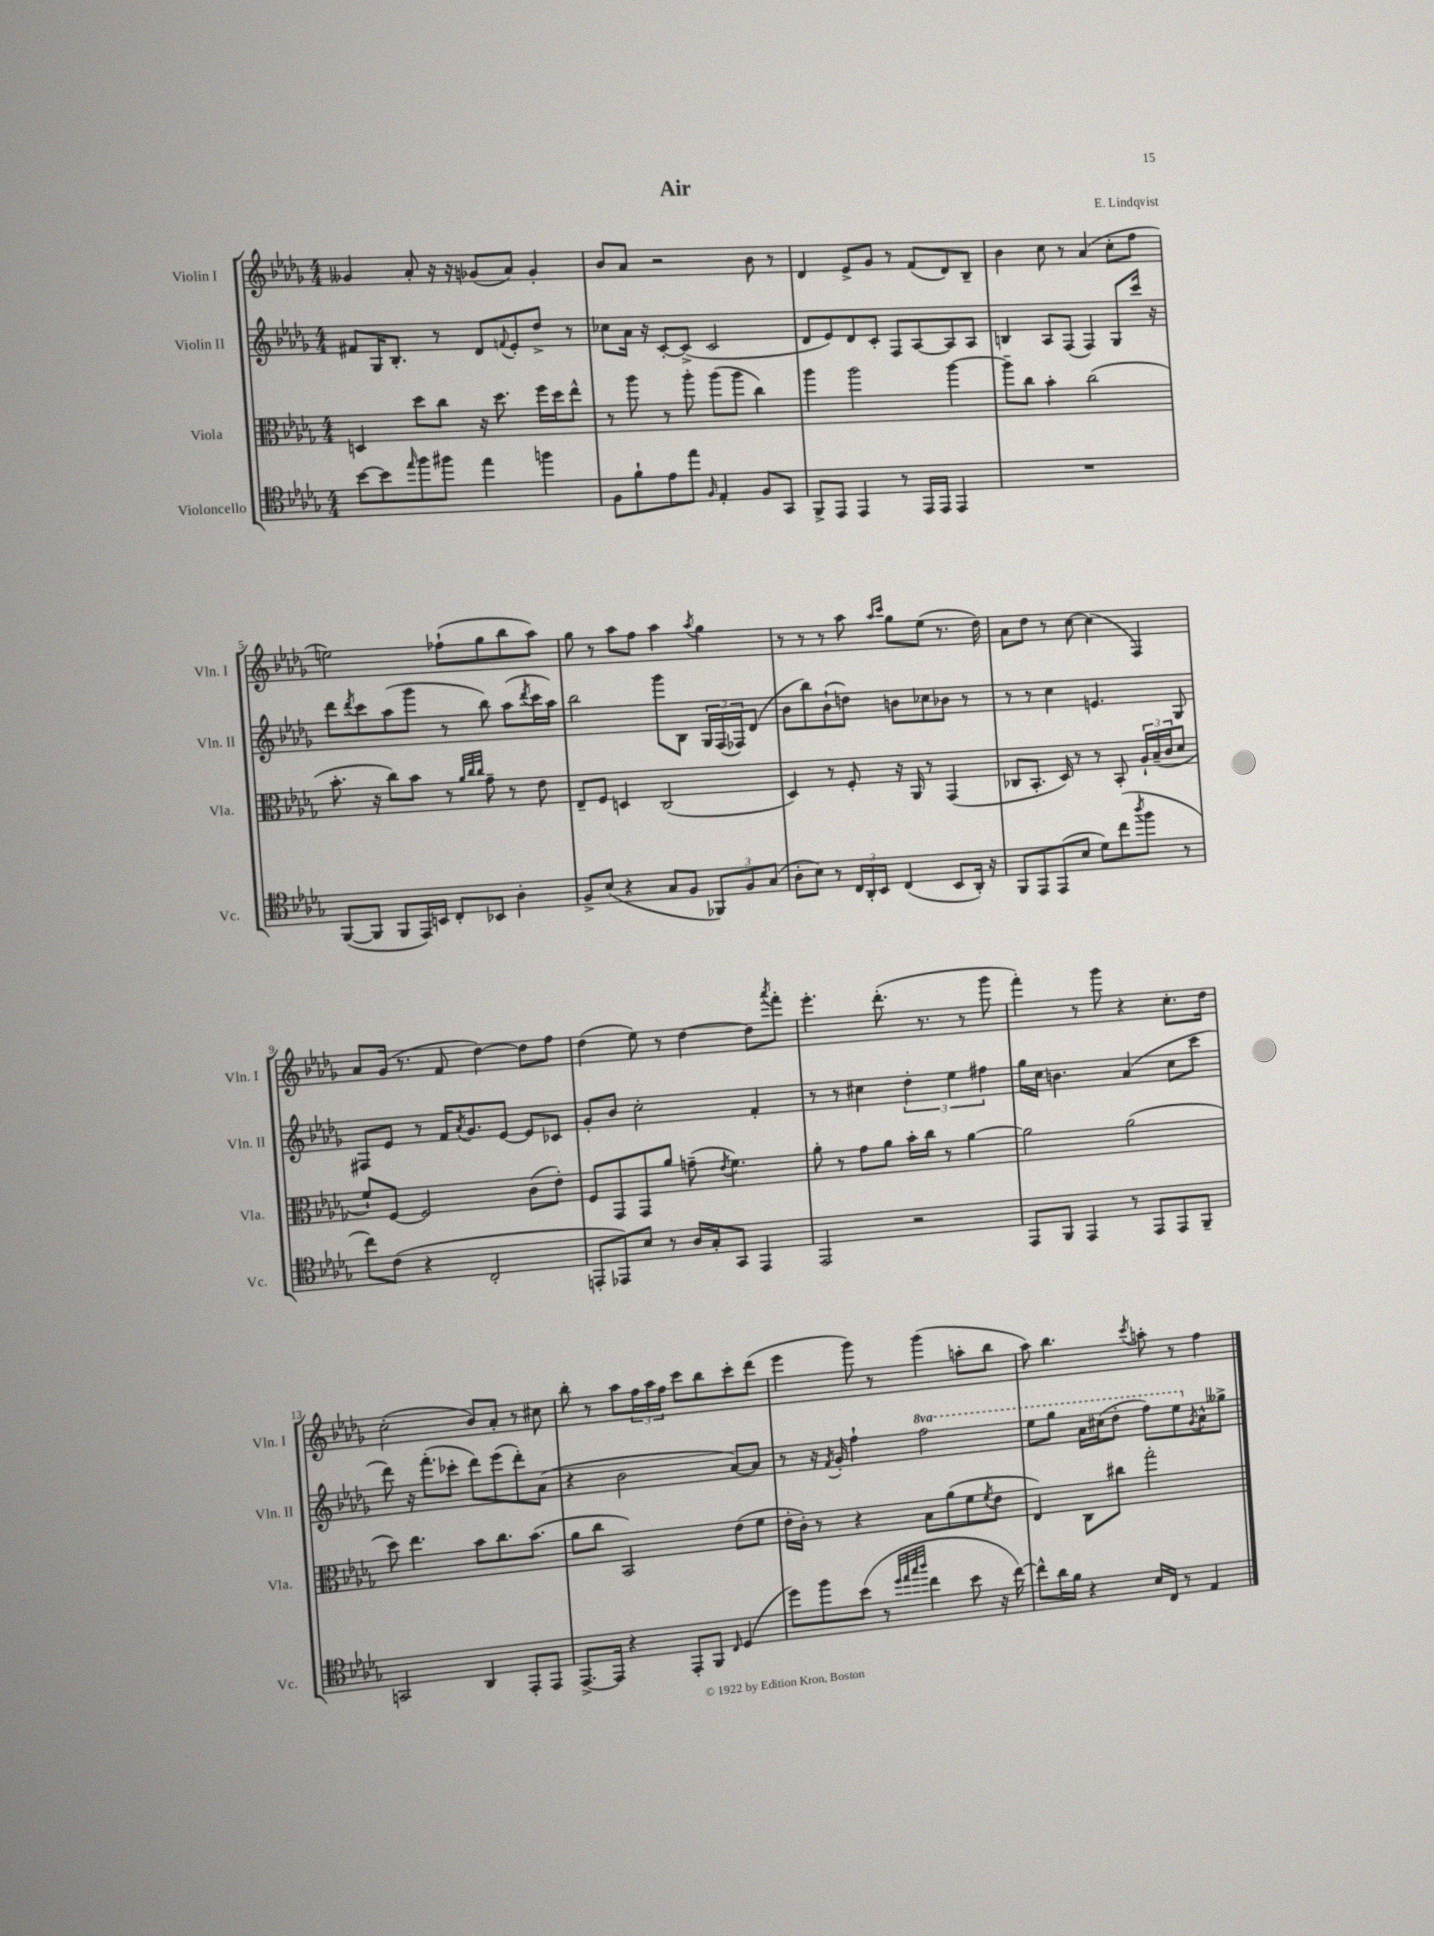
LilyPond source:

\header { title = "Air" composer = "E. Lindqvist" }
<<
\new StaffGroup <<
\new Staff = "s0" \with { instrumentName = "Violin I" shortInstrumentName = "Vln. I" } {
    \clef treble \key des \major \numericTimeSignature \time 4/4
    geses'4 aes'8-. r16 r16 ges'8( aes'8) ges'4-. |
    bes'8 aes'8 r2 bes'8 r8 |
    des'4 ees'8-> ges'8 r8 f'8( des'8) bes8-- |
    bes'4 c''8 r8 aes'4( c''8-. f''8 |
    e''2) fes''8-!( ges''8 bes''8 aes''8) |
    ges''8 r8 aes''8 f''8 aes''4 \acciaccatura { aes''8 } ges''4 |
    r8 r8 r8 aes''8 \grace { aes''16 c'''16 } ges''8 ees''8( r8. des''16) |
    aes'8 des''8 r8 c''8~ c''4( f4) |
    aes'8 ges'16( r8. f'8 des''4~) des''8 f''8 |
    des''4( ees''8) r8 des''4~ des''8 \acciaccatura { aes'''8 } f'''8-. |
    ees'''4.-. des'''8.-.( r8. r8 ges'''8 |
    f'''4-.) r8 ges'''8 r4 c''8.-. des''16 |
    c''2-.( bes'8) aes'8-. r8 cis''8 |
    bes''8-. r8 aes''8 \tuplet 3/2 { f''16 aes''16 f''16 } c'''8 bes''8 c'''8-. des'''8( |
    ees'''4 ges'''8) r8 ges'''4( a''8-. bes''8 |
    aes''8) bes''4. \acciaccatura { c'''8 } a''8-. r8 f''4 \bar "|." |
}
\new Staff = "s1" \with { instrumentName = "Violin II" shortInstrumentName = "Vln. II" } {
    \clef treble \key des \major \numericTimeSignature \time 4/4 \set Staff.ottavationMarkups = #ottavation-simple-ordinals
    fis'8 ges16 bes8.-. r8 des'8 \appoggiatura { f'8 } ees'8-. des''8-> r8 |
    ces''8 aes'16 r16 c'8~-. c'8->( c'2 |
    des'8 ees'8) des'8 c'8-. f8 aes8~ aes8 aes8 |
    b4 aes8 f8( f4) ges8 c'''16 r16 |
    des'''8 \acciaccatura { des'''8 } c'''8 aes''8( ges'''8 r8 bes''8) aes''8( \acciaccatura { des'''8 } c'''16 aes''16) |
    bes''2 ges'''8 bes8 \tuplet 3/2 { ges16 f16( fes16) } des'8( |
    bes'8 bes''8) bes'8-!( d''8) b'8 ces''8 bes'8 r8 |
    r8 r8 c''4 e'4. ges8 |
    fis8 ees'8 r8 f'16 \acciaccatura { aes'8 } ges'8. ees'8~ ees'8 ces'8 |
    ges'8-. bes'8 c''2-. f'4-. |
    r8 r8 cis''4 \tuplet 3/2 { des''4-. ees''4 fis''4 } |
    ges''16 c''16 b'4. aes'4( c''8 c'''8 |
    des'''8) r16 f'''8.-.( ces'''8-. des'''8) ees'''8( des'''8-.) aes'8( |
    r4 bes'2 aes'8~) aes'8 |
    r8 r16 \acciaccatura { f'8 } ges'16-. f''4-! \ottava #1 f'''2 |
    ees'''8 ges'''8 aes''16 cis'''16( des'''8-. f'''8) ees'''8 \ottava #0 \acciaccatura { ges'8 } aes'8-^ geses''8-> \bar "|." |
}
\new Staff = "s2" \with { instrumentName = "Viola" shortInstrumentName = "Vla." } {
    \clef alto \key des \major \numericTimeSignature \time 4/4
    d4 des''8 c''8 r16 des''8. f''16 des''16 ees''8-^ |
    r8 aes''8 r8 aes''8-. aes''8( aes''8 c''4) |
    aes''4 aes''2 aes''4~ |
    aes''8-- c''8 bes'4-. c''2( |
    bes'8.-. r16 c''8) bes'8 r8 \grace { aes'32 c''32 c''32 } ges'8-- r8 ees'8 |
    ees8-- f8 d4 c2( |
    des4) r8 f8-. r16 aes,16 r8 ges,4( |
    ces8 bes,8.-. des16) r8 r8 bes,8-. \tuplet 3/2 { aes16-! bes16--( c'16 } des'8 |
    f'8-!) f8~ f2 c'8( ees'8-.) |
    f8 ges,8 ges,8 aes'8 g'8--( \acciaccatura { ees'8 } f'4.) |
    aes'8-. r8 ges'8 aes'8 bes'16-. c''16 r8 aes'4~ |
    aes'2 aes'2( |
    des''8) ees''4. bes'8 c''8. bes'8.( |
    aes'8 c''8 bes,2) ees'8( f'8 |
    ees'16-. c'16-.) r8 r4 bes8 aes'8( f'8 \acciaccatura { f'8 } ees'8 |
    ees4) c8 cis''8 ges''2-. \bar "|." |
}
\new Staff = "s3" \with { instrumentName = "Violoncello" shortInstrumentName = "Vc." } {
    \clef tenor \key des \major \numericTimeSignature \time 4/4
    bes'8~ bes'8 \grace { ees''16 } f''8 fis''8 ees''4 f''4 |
    f8 f'8-! ees'8 ees''8 \grace { f16 } ees4-. f8 ges,8 |
    f,8-> ees,8 ees,4 r8 ees,16 ees,16 ees,4 |
    R1 |
    f,8~( f,8 f,8 ees,16) b,16 c8-. bes,8 aes4-. |
    f8-> bes8( r4 ges8 f8 \tuplet 3/2 { fes,8) f8 ges8( } |
    aes8-. bes8) r8 \tuplet 3/2 { c16 aes,16-. bes,16 } c4( bes,8 aes,16-.) r16 |
    f,8 ees,8 ees,8( bes8 des'8) c''8( \acciaccatura { aes''8 } f''8 r8 |
    c''8) c'8( r4 c2-. |
    e,8-. ees,8) bes8 r8 aes16 ges16-. ges,8 ees,4 |
    ees,2 r2 |
    ees,8 f,8 ees,4 r8 ees,8 ees,8 f,8-- |
    g,2 aes,4 ees,8-. ees,8 |
    ees,8.~-> ees,16 r4 ees,8-. f,8 \grace { c16 } des4( |
    des''8) f''8 bes'8( r8 \grace { des''32 ees''32 ges''32 aes''32 } c''4 bes'8 r16 c''16~) |
    c''8-^ aes'16 f'16 r4 bes16 c16 r8 ees4 \bar "|." |
}
>>
>>
